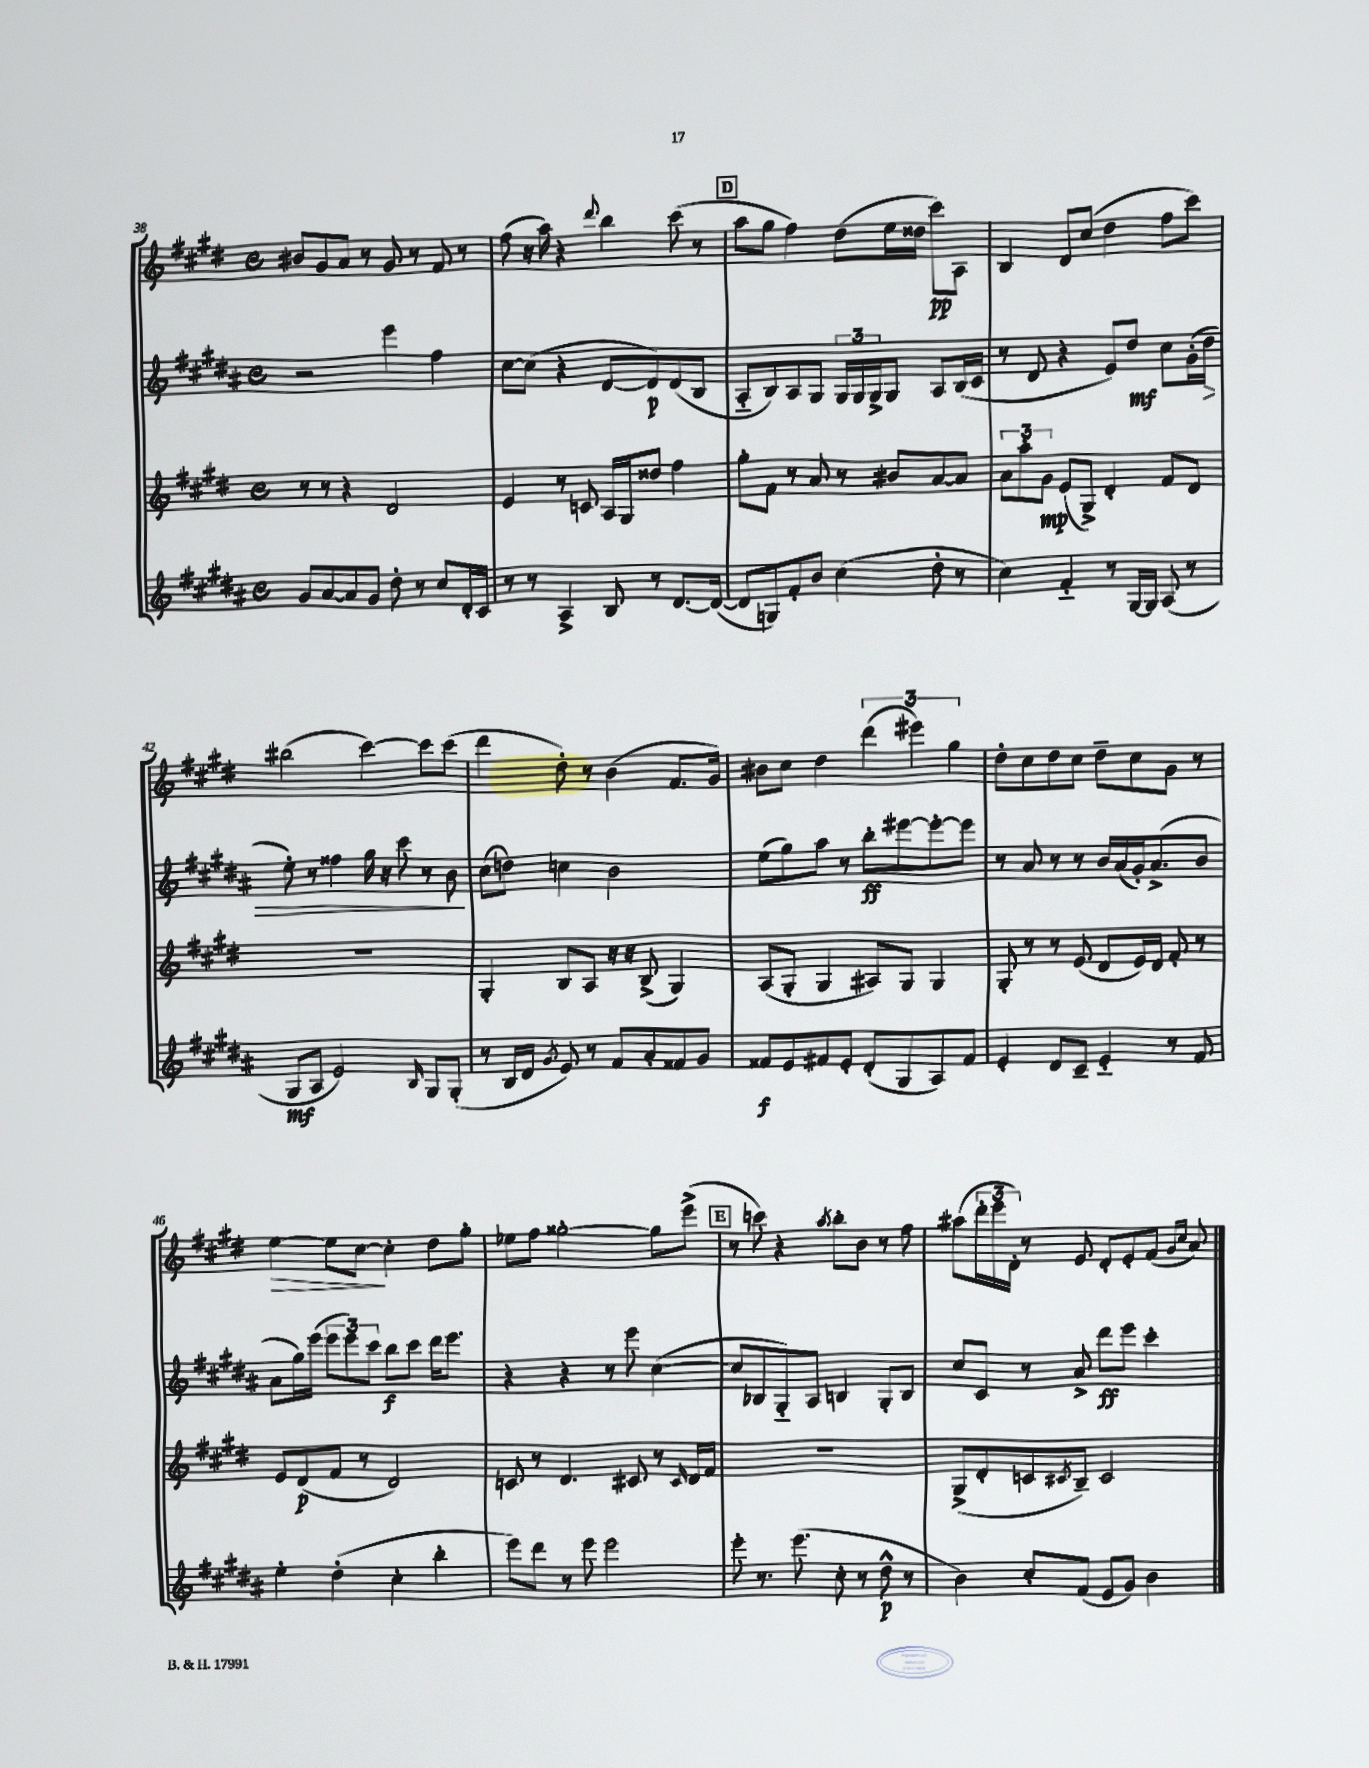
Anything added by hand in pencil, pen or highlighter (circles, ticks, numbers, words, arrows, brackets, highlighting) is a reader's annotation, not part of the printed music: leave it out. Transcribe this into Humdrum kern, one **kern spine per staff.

**kern	**dynam	**kern	**dynam	**kern	**dynam	**kern	**dynam
*part4	*part4	*part3	*part3	*part2	*part2	*part1	*part1
*staff4	*staff4	*staff3	*staff3	*staff2	*staff2	*staff1	*staff1
*clefG2	*	*clefG2	*	*clefG2	*	*clefG2	*
*k[f#c#g#d#a#]	*	*k[f#c#g#d#]	*	*k[f#c#g#d#a#]	*	*k[f#c#g#d#]	*
*M4/4	*	*M4/4	*	*M4/4	*	*M4/4	*
*met(c)	*	*met(c)	*	*met(c)	*	*met(c)	*
=38	=38	=38	=38	=38	=38	=38	=38
8g#/L	.	8r	.	2r	.	8b#X/L	.
[8a#/	.	8r	.	.	.	8g#/	.
8a#/]	.	4r	.	.	.	8a/J	.
8g#/J	.	.	.	.	.	8r	.
8dd#'\	.	2d#/	.	4eee\	.	8g#/	.
8r	.	.	.	.	.	8r	.
8cc#/L	.	.	.	4ff#\	.	8f#/	.
16d#'/L	.	.	.	.	.	8r	.
16c#/JJ	.	.	.	.	.	.	.
=39	=39	=39	=39	=39	=39	=39	=39
8r	.	4e/	.	[8cc#\L	.	(8ff#\	.
8r	.	.	.	(8cc#\J]	.	16r	.
.	.	.	.	.	.	16aa\)	.
4A#^/	.	8r	.	4r	.	4r	.
.	.	8cn/	.	.	.	.	.
.	.	.	.	.	.	8qqddd#/	.
8B/	.	16A/LL	.	[8d#/L	.	4bb\	.
.	.	16G#/J	.	.	.	.	.
8r	.	8dd##X/J	.	8d#/])	p	.	.
[8.d#/L	.	4ff#\	.	(8d#/	.	(8ccc#\	.
.	.	.	.	8B/J	.	8r	.
(16d#/Jk_	.	.	.	.	.	.	.
!!LO:REH:place=s1:t=D
=40	=40	=40	=40	=40	=40	=40	=40
8d#/L]	.	8gg#'\L	.	8A#/L	.	8aa\L	.
8Gn/)	.	8f#\J	.	8B/)	.	8gg#\J	.
8f#'/	.	8r	.	8A#/	.	4ff#\)	.
8b/J	.	8a/	.	8G#/J	.	.	.
(4cc#\	.	8r	.	24G#/LL	.	(8dd#\L	.
.	.	.	.	24G#/	.	.	.
.	.	.	.	24G#^/J	.	.	.
.	.	8b#X/L	.	8G#/J	.	16ee\L	.
.	.	.	.	.	.	16dd##X\JJ	.
8dd#'\	.	[8a/	.	8A#/L	.	8ccc#\L)	pp
8r	.	8a/J]	.	(16B/L	.	8A\J	.
.	.	.	.	16c#/JJ	.	.	.
=41	=41	=41	=41	=41	=41	=41	=41
4cc#\)	.	12a\L	.	8r	.	4B/	.
.	.	12aa'\	.	.	.	.	.
.	.	.	.	8d#/	.	.	.
.	.	12g#\J	mp	.	.	.	.
4f#/	.	(8e/L	.	4r	.	8d#/L	.
.	.	8G#^/J)	.	.	.	(8cc#/J	.
8r	.	4d#'/	.	8e/L)	.	4dd#\	.
[16G#/LL	.	.	.	8dd#/J	mf	.	.
16G#/JJ]	.	.	.	.	.	.	.
(8A#/	.	8f#/L	.	8cc#\L	.	8ff#\L	.
8r	.	8d#/J	.	(16g#'\L	.	8ccc#\J)	.
!	!	!	!	!	!LO:HP:b	!	!
.	.	.	.	16dd#\JJ	>	.	.
!!LO:LB:g=z
=42	=42	=42	=42	=42	=42	=42	=42
8G#/L	mf	1r	.	8ee'\)	.	(2bb#X\	.
8A#/J	.	.	.	8r	.	.	.
2e/)	.	.	.	4ff##X\	.	.	.
.	.	.	.	16gg#\	.	[4ccc#\)	.
.	.	.	.	16r	.	.	.
.	.	.	.	8ccc#\	.	.	.
16qqB/	.	.	.	.	.	.	.
8G#/L	.	.	.	8r	.	8ccc#\L]	.
(8G#'/J	.	.	.	8b\	.	(8ccc#\J	.
.	.	.	.	.	]	.	.
=43	=43	=43	=43	=43	=43	=43	=43
8r	.	4G#'/	.	(8cc#\L	.	4ddd#\	.
16B/LL	.	.	.	8ddn\J)	.	.	.
16d#/JJ	.	.	.	.	.	.	.
8qg#/	.	.	.	.	.	.	.
8e/)	.	8B/L	.	4ccn\	.	8dd#'\)	.
8r	.	8A/J	.	.	.	8r	.
8f#/L	.	16r	.	2b\	.	(4b\	.
.	.	16r	.	.	.	.	.
8a#'/	.	(8B^/	.	.	.	.	.
8f##X/	.	4G#/)	.	.	.	8.f#/L	.
8g#/J	.	.	.	.	.	.	.
.	.	.	.	.	.	16g#/Jk)	.
=44	=44	=44	=44	=44	=44	=44	=44
8f##X/L	f	(8A/L	.	(8ee\L	.	8b#X\L	.
8e/	.	8G#'/J	.	8gg#\)	.	8cc#\J	.
8f#X/	.	4G#/	.	8aa#\J	.	4dd#\	.
8e'/J	.	.	.	8r	.	.	.
(8d#'/L	.	8A#X/L)	.	8bb'\L	ff	(6ddd#\	.
8G#/	.	8G#/J	.	[8eee#X\	.	.	.
.	.	.	.	.	.	6eee#X\)	.
8A#/)	.	4G#/	.	8eee#'\_	.	.	.
.	.	.	.	.	.	6gg#\	.
8f#/J	.	.	.	8eee#\J]	.	.	.
=45	=45	=45	=45	=45	=45	=45	=45
4e'/	.	8G#'/	.	8r	.	8dd#'\L	.
.	.	8r	.	8a#/	.	8cc#\	.
8d#/L	.	8r	.	8r	.	8dd#\	.
8c#~/J	.	(8e/	.	8r	.	8cc#\J	.
4e/	.	8d#/L	.	16b/LL	.	8dd#~\L	.
.	.	.	.	(16a#/	.	.	.
.	.	16e/L)	.	16g#'/J)	.	8cc#\	.
.	.	16d#/JJ	.	(8.a#^/	.	.	.
8r	.	8f#'/	.	.	.	8g#\J	.
8f#/	.	8r	.	8b/J	.	8r	.
!!LO:LB:g=z
=46	=46	=46	=46	=46	=46	=46	=46
!	!	!	!	!	!	!	!LO:HP:b
4ee'\	.	8e/L	.	8a#\L	.	[4ee\	>
.	.	(8d#/	p	16gg#\L)	.	.	.
.	.	.	.	(16eee\JJ	.	.	.
(4dd#'\	.	8f#/J	.	12eee\L	.	8ee\L]	.
.	.	.	.	12eee\)	.	.	.
.	.	8r	.	.	.	[8cc#\J	.
.	.	.	.	12ccc#\J	.	.	.
4cc#'\	.	2d#/)	.	8bb\L	f	4cc#'\]	]
.	.	.	.	8ccc#\J	.	.	.
4bb'\	.	.	.	16ddd#\KL	.	8dd#\L	.
.	.	.	.	8.eee\J	.	.	.
.	.	.	.	.	.	8gg#'\J	.
=47	=47	=47	=47	=47	=47	=47	=47
8eee\L)	.	8cn/	.	4r	.	8ee-X\L	.
8ddd#\J	.	8r	.	.	.	8ff#\J	.
8r	.	4.d#/	.	4r	.	[2gg##X'\	.
8eee\	.	.	.	.	.	.	.
2eee\	.	.	.	8r	.	.	.
.	.	8c#X/	.	8eee\	.	.	.
.	.	8r	.	([4cc#\	.	8gg##\L]	.
.	.	16qqc#/	.	.	.	.	.
.	.	16d#/LL	.	.	.	(8eee^\J	.
.	.	16f#/JJ	.	.	.	.	.
!!LO:REH:place=s1:t=E
=48	=48	=48	=48	=48	=48	=48	=48
8eee'\	.	1r	.	8cc#/L]	.	8r	.
8.r	.	.	.	8B-X/	.	8cccn\)	.
.	.	.	.	8G#/)	.	4r	.
(8.eee\	.	.	.	.	.	.	.
.	.	.	.	8A#/J	.	.	.
.	.	.	.	.	.	8qaa/	.
8cc#'\	.	.	.	4Bn/	.	8bb'\L	.
8r	.	.	.	.	.	8b\J	.
8dd#^^\	p	.	.	8G#'/L	.	8r	.
8r	.	.	.	8B/J	.	8ff#\	.
=49	=49	=49	=49	=49	=49	=49	=49
4b\)	.	(8G#^/L	.	8cc#/L	.	(8aa#X\L	.
.	.	8d#'/	.	8c#/J	.	24ddd#'\L	.
.	.	.	.	.	.	24eee\	.
.	.	.	.	.	.	24d#'\JJ)	.
8cc#'/L	.	8cn/	.	8r	.	8r	.
.	.	8qc#X/	.	.	.	.	.
(8f#/J	.	8B~/J)	.	8a#^/	.	8e/	.
8e/L	.	2c#/	.	8ddd#\L	ff	8d#'/L	.
8g#/J)	.	.	.	8eee\J	.	8e'/	.
4b\	.	.	.	4ccc#'\	.	(8f#/J	.
.	.	.	.	.	.	16qqg#/LL	.
.	.	.	.	.	.	16qqcc#/JJ	.
.	.	.	.	.	.	8a/)	.
==	==	==	==	==	==	==	==
*-	*-	*-	*-	*-	*-	*-	*-
